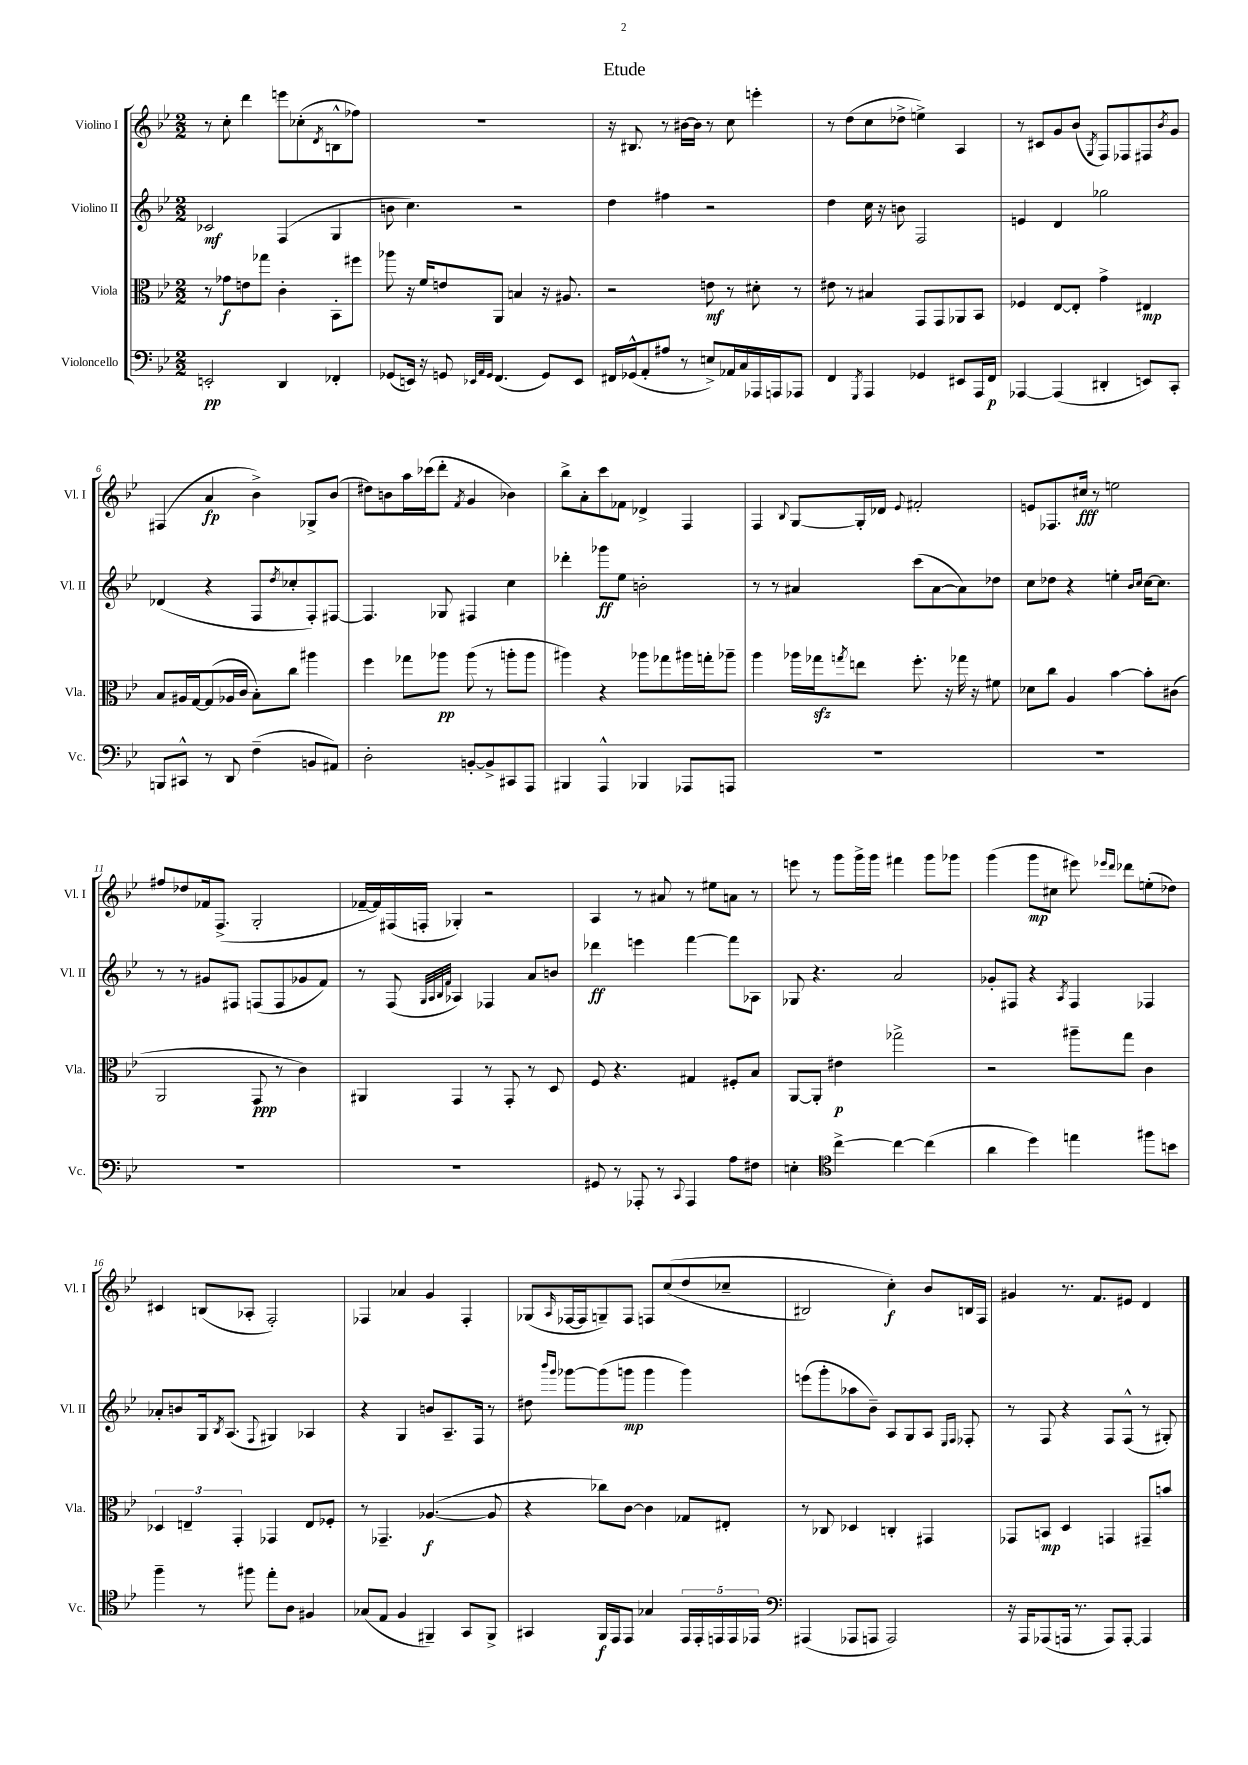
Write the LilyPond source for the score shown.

\header { title = "Etude" }
<<
\new StaffGroup <<
\new Staff = "s0" \with { instrumentName = "Violino I" shortInstrumentName = "Vl. I" } {
    \clef treble \key bes \major \numericTimeSignature \time 2/2
    r8 c''8-. d'''4 e'''8 ces''8-.( \acciaccatura { d'8 } b8-^ fes''8) |
    R1 |
    r16 bis8. r8 bis'16~ bis'16 r8 c''8 e'''4-. |
    r8 d''8( c''8 des''8-> e''4->) a4 |
    r8 cis'8 g'8 bes'8( \acciaccatura { g8 } f8) fes8 fis8 \acciaccatura { bes'8 } g'8 |
    fis4( a'4\fp bes'4->) ges8-> bes'8( |
    dis''8) b'8 a''16 ces'''16( d'''8-. \acciaccatura { f'8 } g'4 bes'4) |
    bes''8-> a'8-. c'''8 fes'8 des'4-> f4 |
    f4 \appoggiatura { bes8 } g8~ g16-. des'16 \appoggiatura { ees'8 } fis'2-. |
    e'8 fes8. cis''16\fff r8 e''2 |
    fis''8 des''8 fes'16 f8.->( g2-. |
    fes'16~-- fes'16) fis16( f16-. ges4-.) r2 |
    a4 r8 ais'8 r8 eis''8 a'8 r8 |
    e'''8 r8 g'''8 g'''16-> g'''16 fis'''4 g'''8 ges'''8 |
    g'''4( g'''8\mp cis''8 eis'''8) \grace { ees'''16 d'''16 } des'''8 e''8-.( des''8) |
    cis'4 b8( aes8-. f2-.) |
    fes4 aes'4 g'4 fes4-. |
    ges8( \grace { a16 } fes16~ fes16 g8--) fes8 f8 c''8(\( d''8 ces''8-- |
    bis2) c''4-.\f\) bes'8 b16 f16 |
    gis'4 r8. f'8. eis'8 d'4 \bar "|." |
}
\new Staff = "s1" \with { instrumentName = "Violino II" shortInstrumentName = "Vl. II" } {
    \clef treble \key bes \major \numericTimeSignature \time 2/2
    ces'2\mf f4( g4 |
    b'8 c''4.) r2 |
    d''4 fis''4 r2 |
    d''4 c''16 r16 b'8 f2 |
    e'4 d'4 ges''2 |
    des'4( r4 f8 \acciaccatura { d''8 } ces''8-. f8-.) fis8~ |
    fis4. ges8 fis4 c''4 |
    des'''4-. ges'''8\ff ees''8 b'2-. |
    r8 r8 ais'4 c'''8( ais'8~ ais'8) des''8 |
    c''8 des''8 r4 e''4-. \grace { bes'16 c''16 } c''16~ c''8. |
    r8 r8 gis'8 fis8 f8( f8 ges'8 f'8) |
    r8 f8( \grace { g32 a32 bes32 f'32 } aes4) fes4 a'8 b'8 |
    des'''4\ff e'''4 f'''4~ f'''8 aes8 |
    ges8 r4. a'2 |
    ges'8-. fis8 r4 \acciaccatura { a8 } fis4 fes4 |
    aes'8-. b'8 g16 \acciaccatura { bes8 } a8.( \appoggiatura { f8 } gis4) aes4 |
    r4 g4 b'8 a8.-- f16 r8 |
    dis''8 \grace { bes'''16 g'''16 } ges'''8~ ges'''8( g'''8\mp g'''4 g'''4) |
    e'''8( g'''8-. aes''8 bes'8--) a8 g8 a8 \grace { ees16 f16 } fes8-. |
    r8 f8 r4 f8 f8-^( r8 gis8-.) \bar "|." |
}
\new Staff = "s2" \with { instrumentName = "Viola" shortInstrumentName = "Vla." } {
    \clef alto \key bes \major \numericTimeSignature \time 2/2
    r8 ges'8\f e'8 ges''8 c'4-. bes,8-. fis''8 |
    aes''8 r16 f'16 e'8 a,8 b4 r16 ais8. |
    r2 e'8\mf r8 dis'8-. r8 |
    eis'8 r8 bis4 g,8 g,8 aes,8 bes,8 |
    fes4 ees8~ ees8-. g'4-> eis4\mp |
    bes8 ais16 g16~ g8( aes16 c'16 bes8-.) c''8 ais''4 |
    f''4 ges''8 aes''8\pp aes''8( r8 a''8-. a''8 |
    ais''4) r4 aes''8 ges''8 ais''16 g''16-. aes''8-- |
    a''4 aes''16 ges''16\sfz \acciaccatura { g''8 } e''8 f''8.-. r16 ges''16 r16 fis'8 |
    des'8 c''8 a4 bes'4~ bes'8-. cis'8( |
    a,2 g,8\ppp r8 c'4) |
    ais,4 g,4 r8 g,8-. r8 d8 |
    f8 r4. gis4 fis8-. bes8 |
    a,8~ a,8-. eis'4\p ges''2-> |
    r2 ais''8-- g''8 c'4 |
    \tuplet 3/2 { des4 e4-- g,4-. } ges,4 e8 fes8-. |
    r8 ges,4.-- aes4.~\f( aes8 |
    r4 ces''8) c'8~ c'4 ges8 eis8-. |
    r8 ces8 des4 c4-. gis,4 |
    ges,8 b,8\mp d4 g,4 gis,8-- b'8 \bar "|." |
}
\new Staff = "s3" \with { instrumentName = "Violoncello" shortInstrumentName = "Vc." } {
    \clef bass \key bes \major \numericTimeSignature \time 2/2
    e,2-.\pp d,4 fes,4-. |
    ges,8( e,16) r16 g,8 \grace { ees,32 a,32 g,32 } f,4.( g,8) ees,8 |
    fis,16 ges,16-^( a,8-. ais8 r8 e8->) aes,16 c16 aes,,16 a,,16 aes,,8 |
    f,4 \acciaccatura { g,,8 } a,,4 ges,4 eis,8 a,,16 f,16\p |
    aes,,4~ aes,,4( dis,4-. e,8) c,8-. |
    b,,8 cis,8-^ r8 d,8 f4--( b,8 ais,8) |
    d2-. b,8~-. b,8-> cis,8 a,,8 |
    bis,,4 a,,4-^ bes,,4 aes,,8 a,,8 |
    R1 |
    R1 |
    R1 |
    R1 |
    gis,8 r8 aes,,8-. r8 \appoggiatura { c,8 } aes,,4 a8 fis8 |
    e4-. \clef tenor c''4~-> c''4~ c''4( |
    a'4 d''4) e''4 fis''8 b'8 |
    f''4-- r8 fis''8 ees''8-. a8 fis4 |
    ges8( ees8 f4 fis,4--) g,8 fis,8-> |
    gis,4 f,16\f ees,16 ees,8 ges4 \tuplet 5/4 { ees,16 ees,16-. e,16 e,16 ees,16 } |
    \clef bass ais,,4( aes,,8 a,,8 a,,2) |
    r16 a,,16 aes,,8( a,,16 r8. a,,8) a,,8~-. a,,4 \bar "|." |
}
>>
>>
